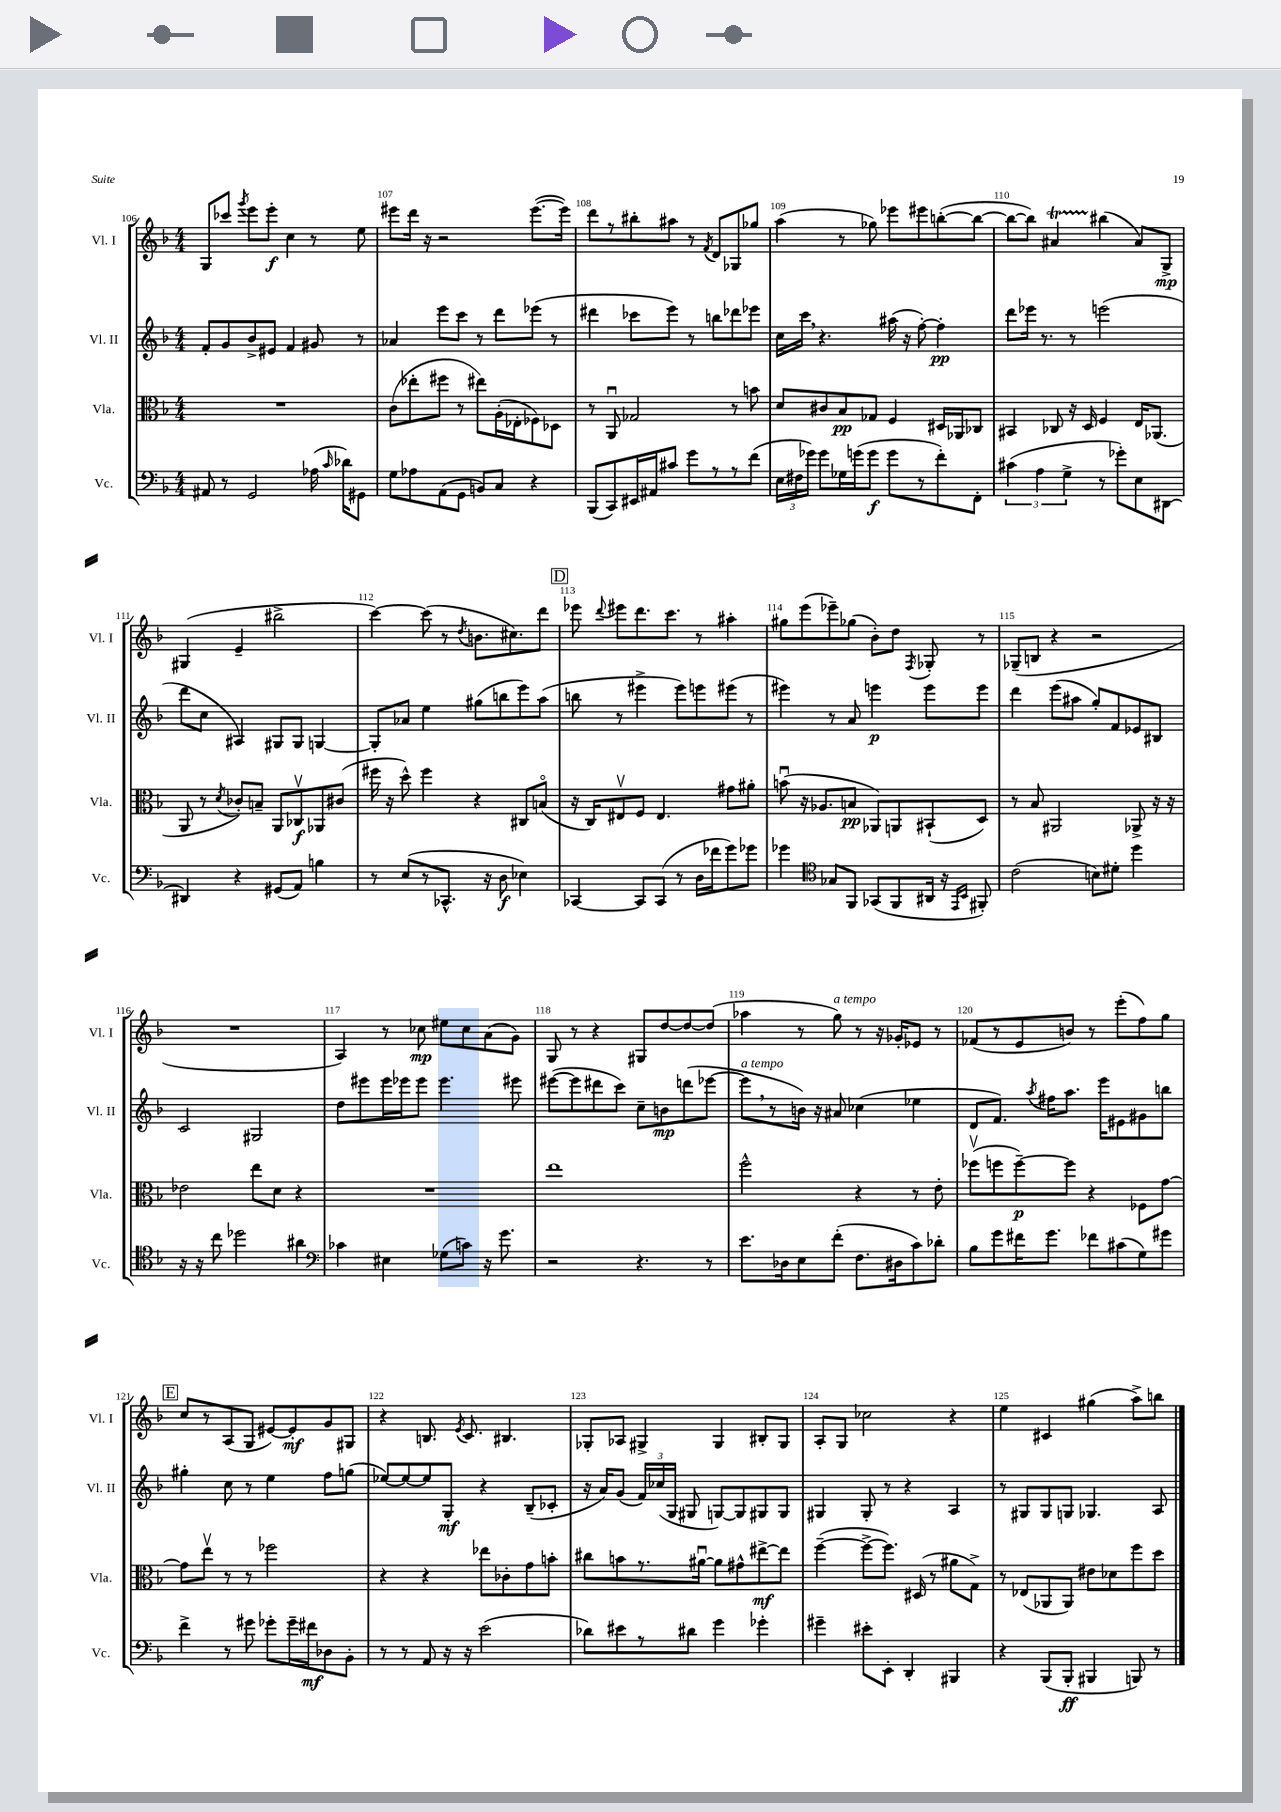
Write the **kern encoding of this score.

**kern	**dynam	**kern	**dynam	**kern	**dynam	**kern	**dynam
*part4	*part4	*part3	*part3	*part2	*part2	*part1	*part1
*staff4	*staff4	*staff3	*staff3	*staff2	*staff2	*staff1	*staff1
*I"Vc.	*	*I"Vla.	*	*I"Vl. II	*	*I"Vl. I	*
*I'Vc.	*	*I'Vla.	*	*I'Vl. II	*	*I'Vl. I	*
*clefF4	*	*clefC3	*	*clefG2	*	*clefG2	*
*k[b-]	*	*k[b-]	*	*k[b-]	*	*k[b-]	*
*M4/4	*	*M4/4	*	*M4/4	*	*M4/4	*
=106	=106	=106	=106	=106	=106	=106	=106
8AA#X/	.	1r	.	8f'/L	.	8G/L	.
8r	.	.	.	8g/	.	8ccc-X/J	.
.	.	.	.	.	.	8qggg/	.
2GG/	.	.	.	8b-^/	.	8eee\L	.
.	.	.	.	8e#X/J	.	8eee'\J	f
.	.	.	.	4f/	.	4cc\	.
(16A-X\	.	.	.	8g#X/	.	8r	.
16qqc/	.	.	.	.	.	.	.
16d-X\KL)	.	.	.	.	.	.	.
8GG#X\J	.	.	.	8r	.	8ee\	.
=107	=107	=107	=107	=107	=107	=107	=107
8G\L	.	(8c\L	.	4a-X/	.	8eee#X\L	.
8A-X\	.	8ee-X'\	.	.	.	16ddd\Jk	.
.	.	.	.	.	.	16r	.
(8AA\	.	8ff#X\J	.	8eee\L	.	2r	.
8GG\J	.	8r	.	8ccc\J	.	.	.
8BBn/L)	.	8ee#X\L)	.	8r	.	.	.
8C/J	.	(16A'\L	.	8ddd\L	.	.	.
.	.	16E-X'\J	.	.	.	.	.
4r	.	8F-X\)	.	(8eee-X\J	.	([8.eee#\L	.
.	.	8D-X\J	.	8r	.	.	.
.	.	.	.	.	.	16eee#\Jk])	.
=108	=108	=108	=108	=108	=108	=108	=108
(8BBB-/L	.	8r	.	4ddd#X\	.	8ddd\L	.
8CC/)	.	8AAu/	.	.	.	8r	.
16EE#X/L	.	2G-X/	.	8ccc-X\L	.	8bb#X'\	.
16AA#X/J	.	.	.	.	.	.	.
8c#X/J	.	.	.	8eee\J)	.	8aa#X\J	.
8g\L	.	.	.	8r	.	8r	.
.	.	.	.	.	.	8qf/	.
8r	.	.	.	8bbn\L	.	8d/L	.
8r	.	8r	.	8ddd-X\	.	8G-X/	.
(8f\J	.	8bn\	.	8eee-X\J	.	8gg-X/J	.
=109	=109	=109	=109	=109	=109	=109	=109
24E\LL	.	8d/L	.	16cc\LL	.	(4aa\	.
24F#X\	.	.	.	.	.	.	.
.	.	.	.	16ccc,\JJ	.	.	.
24g-X\JJ)	.	.	.	.	.	.	.
8g-\L	.	8c#X/	.	4.r	.	.	.
16G-X\L	.	8B-/	pp	.	.	8r	.
(16gn\J	.	.	.	.	.	.	.
8g\J	f	8G-X/J	.	.	.	8gg-X\)	.
8g\L	.	4F/	.	(16aa#X\	.	8eee-X\L	.
.	.	.	.	16r	.	.	.
8r	.	.	.	[8ff'\)	.	8eee#X\	.
8f'\)	.	16D#X/LL	.	4ff'\]	pp	([8bbn'\	.
.	.	16AA-X/J	.	.	.	.	.
8FF'\J	.	8C-X/J	.	.	.	8bb\J_	.
=110	=110	=110	=110	=110	=110	=110	=110
(6c#X\	.	4BB#X/	.	8ddd\L	.	8bb\L_	.
.	.	.	.	16eee-X\Jk	.	8bb\J])	.
6A\	.	.	.	.	.	.	.
.	.	.	.	8.r	.	.	.
.	.	8C-X/	.	.	.	4a#Xt/	.
6G^\	.	.	.	.	.	.	.
.	.	16r	.	8r	.	.	.
.	.	16D/	.	.	.	.	.
8r	.	4F/	.	(2eeen\	.	(4bb#X\	.
8g-X'\L)	.	.	.	.	.	.	.
8E\	.	16E/KL	.	.	.	8a#/L)	.
.	.	(8.AA-X/J	.	.	.	.	.
[8DD#X\J	.	.	.	.	.	8G^/J	mp
!!LO:LB:g=z
=111	=111	=111	=111	=111	=111	=111	=111
4DD#X/]	.	8AA/	.	8ddd\L	.	(4G#X/	.
.	.	8r	.	8cc\J	.	.	.
.	.	8qd/	.	.	.	.	.
4r	.	8c-X'/L)	.	4A#X/)	.	4e~/	.
.	.	8Bn~/J	.	.	.	.	.
(8GG#X/L	.	8AA/L	.	8G#X/L	.	2bb#X^\	.
8AA/J)	.	8C-Xv/	f	8G#/J	.	.	.
4Bn\	.	8AA-X/	.	[4Gn/	.	.	.
.	.	(8c#X/J	.	.	.	.	.
=112	=112	=112	=112	=112	=112	=112	=112
8r	.	16ff#X\	.	8G'/L]	.	[4ccc\)	.
.	.	16r	.	.	.	.	.
(8E/L	.	8dd^^\)	.	8a-X/J	.	.	.
8r	.	4ff#\	.	4ee\	.	(8ccc\]	.
8.CC-X^^/J	.	.	.	.	.	8r	.
.	.	.	.	.	.	8qdd/	.
.	.	4r	.	(8gg#X\L	.	8.bn\L	.
16r	.	.	.	.	.	.	.
8D\	f	.	.	8bbn\	.	.	.
.	.	.	.	.	.	8.cc#X\)	.
4E-X\)	.	8C#X/L	.	8eee\)	.	.	.
.	.	(8Bn/J	.	(8aa\J	.	8ddd\J	.
!!LO:REH:place=s1:t=D
=113	=113	=113	=113	=113	=113	=113	=113
[4CC-X/	.	16r	.	8bbn\	.	8eee-X\	.
.	.	16C/KL)	.	.	.	.	.
.	.	.	.	.	.	8qqddd/	.
.	.	8E#Xv/	.	8r	.	8eee#X\L	.
8CC-/L]	.	8F/J	.	4eee#X^\	.	8.ddd\	.
(8CC-/J	.	4.E#/	.	.	.	.	.
.	.	.	.	.	.	8.ccc\J	.
8r	.	.	.	8eee#\L)	.	.	.
16D\LL	.	.	.	8eeen\	.	8r	.
16f-X\J	.	.	.	.	.	.	.
8g\)	.	8g#X\L	.	(8eee#X\J	.	4aa#X'\	.
8g-X\J	.	8a#X'\J	.	8r	.	.	.
=114	=114	=114	=114	=114	=114	=114	=114
4g-X\	.	(8bnu\	.	4eee#X\)	.	8gg#X\L	.
.	.	16r	.	.	.	(8eee\	.
.	.	8.A-X/L	.	.	.	.	.
*clefC4	*	*	*	*	*	*	*
8G-X/L	.	.	.	8r	.	8eee-X~\)	.
8FF/J	.	8Bn/J	pp	8a/	.	(8gg-X\J	.
(8GG-X/L	.	8AA-X/L)	.	4eeen\	p	8b-'\L)	.
8FF/	.	8AAn/	.	.	.	8dd\J	.
.	.	.	.	.	.	8qF/	.
16AA#X/Jk	.	(8BB#X`/	.	8eee\L	.	8G-X'/	.
16r	.	.	.	.	.	.	.
16qqEE/LL	.	.	.	.	.	.	.
16qqBB-/JJ	.	.	.	.	.	.	.
8FF#X'/)	.	8D/J)	.	8eee\J	.	8r	.
=115	=115	=115	=115	=115	=115	=115	=115
(2c\	.	8r	.	4ddd\	.	(8G-X~/L	.
.	.	8B-/	.	.	.	8Bn/J	.
.	.	2AA#X/	.	(8eee\L	.	4r	.
.	.	.	.	8aa#X\J	.	.	.
8Bn\L)	.	.	.	8gg'/L)	.	2r	.
8d#X'\J	.	.	.	8f/	.	.	.
4dd\	.	8AA-X^/	.	8e-X/	.	.	.
.	.	16r	.	8B#X/J	.	.	.
.	.	16r	.	.	.	.	.
!!LO:LB:g=z
=116	=116	=116	=116	=116	=116	=116	=116
16r	.	2e-X\	.	2c/	.	1r	.
16r	.	.	.	.	.	.	.
8cc\	.	.	.	.	.	.	.
2dd-X\	.	.	.	.	.	.	.
.	.	8ee\L	.	2G#X/	.	.	.
.	.	8d\J	.	.	.	.	.
4a#X\	.	4r	.	.	.	.	.
=117	=117	=117	=117	=117	=117	=117	=117
*clefF4	*	*	*	*	*	*	*
4c-X\	.	1r	.	8dd\L	.	4A/)	.
.	.	.	.	8eee#X\	.	.	.
4E#X\	.	.	.	16eee#\L	.	8r	.
.	.	.	.	16eee-X\J	.	.	.
.	.	.	.	8eee-\J	.	8cc-X\	mp
(8G-X\L	.	.	.	4.eee-\	.	8ee#X\L	.
8cn\J)	.	.	.	.	.	8cc-\	.
16r	.	.	.	.	.	(8a\	.
8.g\	.	.	.	.	.	.	.
.	.	.	.	8eee#X\	.	8g\J)	.
=118	=118	=118	=118	=118	=118	=118	=118
2r	.	1ee	.	([8eee#X\L	.	8G/	.
.	.	.	.	8eee#\]	.	8r	.
.	.	.	.	8ddd#X\	.	4r	.
.	.	.	.	8ccc\J)	.	.	.
4.r	.	.	.	8cc~\L	.	8G#X/L	.
.	.	.	.	8bn\	mp	[8dd/	.
.	.	.	.	(8dddn\	.	8dd/_	.
8r	.	.	.	[8eee-X\J	.	(8dd/J]	.
=119	=119	=119	=119	=119	=119	=119	=119
!	!	!	!	!LO:TX:a:i:t=a tempo	!	!	!
8.e\L	.	2ff^^\	.	8eee-,\L]	.	4aa-X\	.
.	.	.	.	8r	.	.	.
16D-X\k	.	.	.	.	.	.	.
8E\	.	.	.	16bn\Jk)	.	8r	.
.	.	.	.	16r	.	.	.
!	!	!	!	!	!	!LO:TX:a:i:t=a tempo	!
(8f'\J	.	.	.	8a#X/	.	8gg\)	.
8.F\L	.	4r	.	(4cc-X\	.	8r	.
.	.	.	.	.	.	16r	.
16D#X\k	.	.	.	.	.	16g-X'/KL	.
8c\)	.	8r	.	4ee-X\	.	8e-X/J	.
8d-X'\J	.	8e'\	.	.	.	8r	.
=120	=120	=120	=120	=120	=120	=120	=120
8B-\L	.	(8ff-Xv\L	.	8d/L	.	(8f-X/L	.
8g\	.	8ffn\	.	8.f/J)	.	8r	.
16f#X\K	.	[8ff~\)	p	.	.	8e/	.
.	.	.	.	8qaa/	.	.	.
8.g\J	.	.	.	16ff#X\KL	.	.	.
.	.	8ff\J]	.	8.aa\J	.	8bn/J)	.
8f-X\L	.	4r	.	.	.	8r	.
.	.	.	.	16eee\KL	.	.	.
(8c#X\	.	.	.	8e#X\	.	(8eee'\L	.
8G\)	.	8F-X\L	.	8g#X\	.	8ff\)	.
8g#X\J	.	[8g\J	.	8bbn\J	.	8gg\J	.
!!LO:LB:g=z
!!LO:REH:place=s1:t=E
=121	=121	=121	=121	=121	=121	=121	=121
4f^\	.	8g\L]	.	4gg#X'\	.	8cc/L	.
.	.	8eev\J	.	.	.	8r	.
8r	.	8r	.	8cc\	.	(8A/	.
8g#X\	.	8r	.	8r	.	8G/J	.
8g-X'\L	.	2ff-X\	.	4ee\	.	[8e#X/L)	.
16g-~\L	.	.	.	.	.	8e#'/]	mf
16f#X\J	mf	.	.	.	.	.	.
8D-X\	.	.	.	8ff\L	.	8g/	.
8BB-'\J	.	.	.	(8ggn\J	.	8G#X/J	.
=122	=122	=122	=122	=122	=122	=122	=122
8r	.	4r	.	[8ee-X/L)	.	4r	.
8r	.	.	.	8ee-/_	.	.	.
8AA/	.	4r	.	8ee-/]	.	8.Bn/	.
16r	.	.	.	8G'/J	mf	.	.
.	.	.	.	.	.	8qe/	.
16r	.	.	.	.	.	8.c/	.
(2e\	.	8ee-X\L	.	4r	.	.	.
.	.	8c-X'\	.	.	.	4.B#X/	.
.	.	8g\	.	(8B-~/L	.	.	.
.	.	8bn'\J	.	8c-X'/J	.	.	.
=123	=123	=123	=123	=123	=123	=123	=123
8d-X\L)	.	8cc#X\L	.	16r	.	8G-X'/L	.
.	.	.	.	16a/KL)	.	.	.
8e#X\	.	8bn\	.	(8g/J	.	8A-X/J	.
8r	.	8.r	.	24f/LL)	.	4G#X^/	.
.	.	.	.	(24cc-X/	.	.	.
.	.	.	.	24G/JJ	.	.	.
8d#X\J	.	.	.	8G#X/	.	.	.
.	.	[16a#Xu\Jk	.	.	.	.	.
4g\	.	8a#\L]	.	[8Gn/L)	.	4G#/	.
.	.	8g#X^^\	.	8G/]	.	.	.
4g-X'\	.	[8ee#X^\	mf	8G#X/	.	8B#X'/L	.
.	.	8ee#\J]	.	8G#/J	.	8G#/J	.
=124	=124	=124	=124	=124	=124	=124	=124
4g#X~\	.	([4ff~\	.	4G#X/	.	8A'/L	.
.	.	.	.	.	.	8G/J	.
8e#X'\L	.	8ff^\L_	.	8G#'/	.	2cc-X\	.
8EE'\J	.	8.ff\J])	.	8r	.	.	.
4DD'/	.	.	.	4r	.	.	.
.	.	(16D#X/	.	.	.	.	.
.	.	8r	.	.	.	.	.
4BBB#X/	.	8a#X\L	.	4A/	.	4r	.
.	.	8G^\J)	.	.	.	.	.
=125	=125	=125	=125	=125	=125	=125	=125
4r	.	8r	.	8r	.	4ee\	.
.	.	(8E-X/L	.	8G#X/L	.	.	.
(8BBB-/L	.	8AA-X/	.	8G#/	.	4c#X/	.
8BBB-'/J	ff	8AA-/J)	.	8Gn/J	.	.	.
4BBB#X/	.	8e#X\L	.	4.G-X/	.	(4gg#X\	.
.	.	8d-X\	.	.	.	.	.
8BBBn/)	.	8ff\	.	.	.	8aa^\L)	.
8r	.	8dd\J	.	8A/	.	8bbn\J	.
==	==	==	==	==	==	==	==
*-	*-	*-	*-	*-	*-	*-	*-
